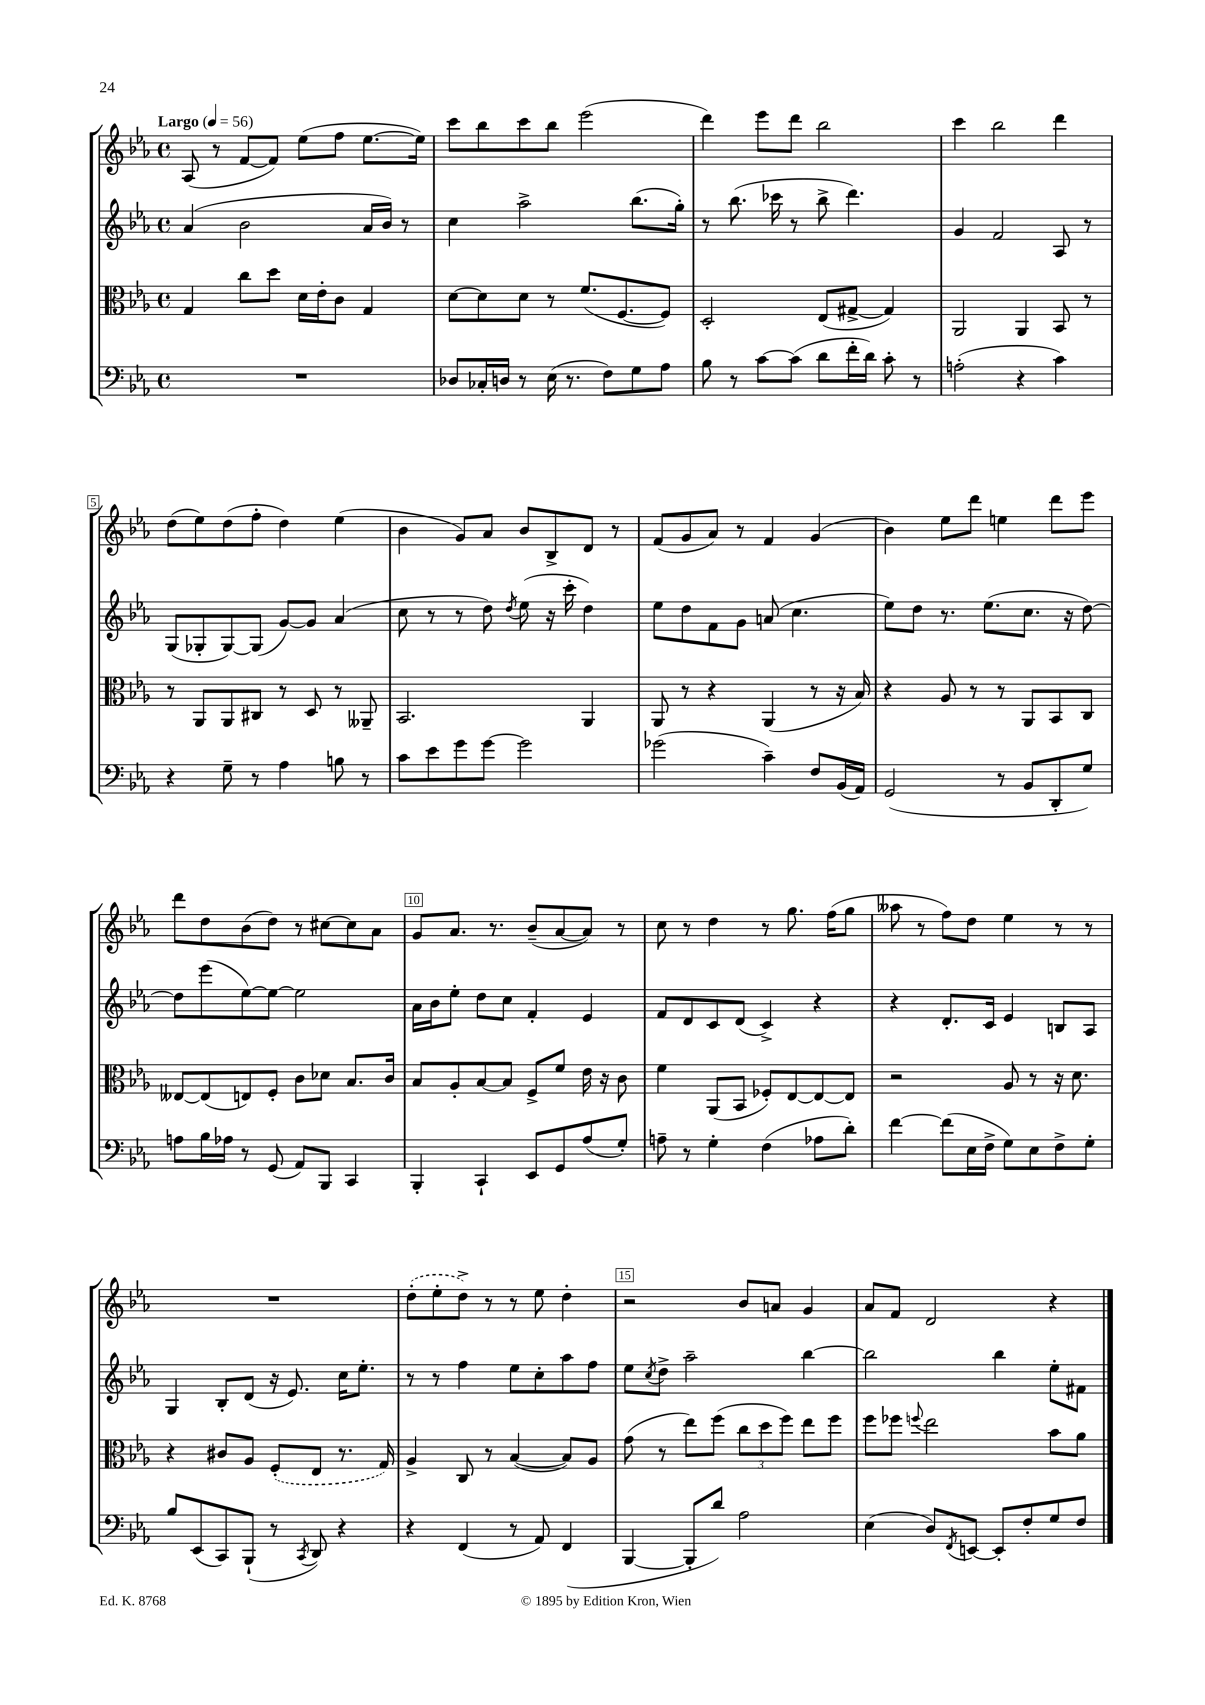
<<
\new StaffGroup <<
\new Staff = "s0" {
    \clef treble \key ees \major \defaultTimeSignature \time 4/4 \tempo "Largo" 4 = 56
    aes8( r8 f'8~ f'8) ees''8( f''8 ees''8.~ ees''16) |
    c'''8 bes''8 c'''8 bes''8 ees'''2( |
    d'''4) ees'''8 d'''8 bes''2 |
    c'''4 bes''2 d'''4 |
    d''8( ees''8) d''8( f''8-. d''4) ees''4( |
    bes'4 g'8) aes'8 bes'8 bes8-> d'8 r8 |
    f'8( g'8 aes'8) r8 f'4 g'4( |
    bes'4) ees''8 d'''8 e''4 d'''8 ees'''8 |
    d'''8 d''8 bes'8( d''8) r8 cis''8~ cis''8 aes'8 |
    g'8 aes'8. r8. bes'8--( aes'8~ aes'8) r8 |
    c''8 r8 d''4 r8 g''8. f''16( g''8 |
    aeses''8 r8 f''8) d''8 ees''4 r8 r8 |
    R1 |
    \once \slurDashed d''8-.( ees''8-. d''8->) r8 r8 ees''8 d''4-. |
    r2 bes'8 a'8 g'4 |
    aes'8 f'8 d'2 r4 \bar "|." |
}
\new Staff = "s1" {
    \clef treble \key ees \major \defaultTimeSignature \time 4/4
    aes'4( bes'2 aes'16 bes'16) r8 |
    c''4 aes''2-> bes''8.( g''16-.) |
    r8 bes''8.( ces'''16 r8 bes''8-> d'''4.) |
    g'4 f'2 aes8 r8 |
    g8( ges8-. ges8~) ges8( g'8~) g'8 aes'4( |
    c''8 r8 r8 d''8) \acciaccatura { d''8 } ees''8( r16 c'''16-. d''4) |
    ees''8 d''8 f'8 g'8 a'8( c''4. |
    ees''8) d''8 r8. ees''8.( c''8. r16 d''8~) |
    d''8 ees'''8( ees''8~) ees''8~ ees''2 |
    aes'16 bes'16 ees''8-. d''8 c''8 f'4-. ees'4 |
    f'8 d'8 c'8 d'8( c'4->) r4 |
    r4 d'8.-. c'16 ees'4 b8 aes8 |
    g4 bes8-. d'8( r16 ees'8.) c''16 ees''8.-. |
    r8 r8 f''4 ees''8 c''8-. aes''8 f''8 |
    ees''8 \acciaccatura { c''8 } d''8-> aes''2-- bes''4~ |
    bes''2 bes''4 ees''8-. fis'8 \bar "|." |
}
\new Staff = "s2" {
    \clef alto \key ees \major \defaultTimeSignature \time 4/4
    g4 c''8 d''8 d'16 ees'16-. c'8 g4 |
    d'8~ d'8 d'8 r8 f'8.( f8.~ f8) |
    d2-. ees8( gis8~-> gis4) |
    aes,2 aes,4 bes,8 r8 |
    r8 aes,8 aes,8 cis8 r8 d8 r8 aeses,8-- |
    bes,2. aes,4 |
    aes,8 r8 r4 aes,4( r8 r16 bes16) |
    r4 aes8 r8 r8 aes,8 bes,8 c8 |
    eeses8~ eeses8( e8) f8-. c'8 des'8 bes8. c'16 |
    bes8 aes8-. bes8~ bes8 f8-> f'8 ees'16 r16 c'8 |
    f'4 aes,8( bes,8 fes8-.) ees8~ ees8~ ees8 |
    r2 aes8 r8 r16 d'8. |
    r4 cis'8 aes8 \once \slurDashed f8-.( ees8 r8. g16) |
    aes4-> c8 r8 bes4~( bes8) aes8 |
    g'8( r8 ees''8) f''8( \tuplet 3/2 { c''8 d''8 f''8) } ees''8 f''8 |
    f''8 fes''8 \appoggiatura { f''8 } ees''2 bes'8 aes'8 \bar "|." |
}
\new Staff = "s3" {
    \clef bass \key ees \major \defaultTimeSignature \time 4/4
    R1 |
    des8 ces16-. d16 r8 ees16( r8. f8) g8 aes8 |
    bes8 r8 c'8~ c'8( d'8 f'16-. d'16) c'8-. r8 |
    a2-.( r4 c'4) |
    r4 g8-- r8 aes4 b8 r8 |
    c'8 ees'8 g'8 g'8~ g'2 |
    ges'2( c'4--) f8 bes,16( aes,16) |
    g,2( r8 bes,8 d,8-. g8) |
    a8 bes16 aes16 r8 g,8( aes,8) bes,,8 c,4 |
    bes,,4-. c,4-! ees,8 g,8 aes8( g8-.) |
    a8-- r8 g4-. f4( aes8 d'8-.) |
    f'4~ f'8( ees16 f16-> g8) ees8 f8-> g8-. |
    bes8 ees,8( c,8) bes,,8-!( r8 \acciaccatura { c,8 } d,8) r4 |
    r4 f,4( r8 aes,8) f,4( |
    bes,,4~ bes,,8-. d'8) aes2 |
    ees4( d8) \acciaccatura { f,8 } e,8~ e,8-. f8-. g8 f8 \bar "|." |
}
>>
>>
\layout { \context { \Score \override BarNumber.break-visibility = ##(#f #t #t) barNumberVisibility = #(every-nth-bar-number-visible 5) \override BarNumber.stencil = #(make-stencil-boxer 0.1 0.3 ly:text-interface::print) } }
